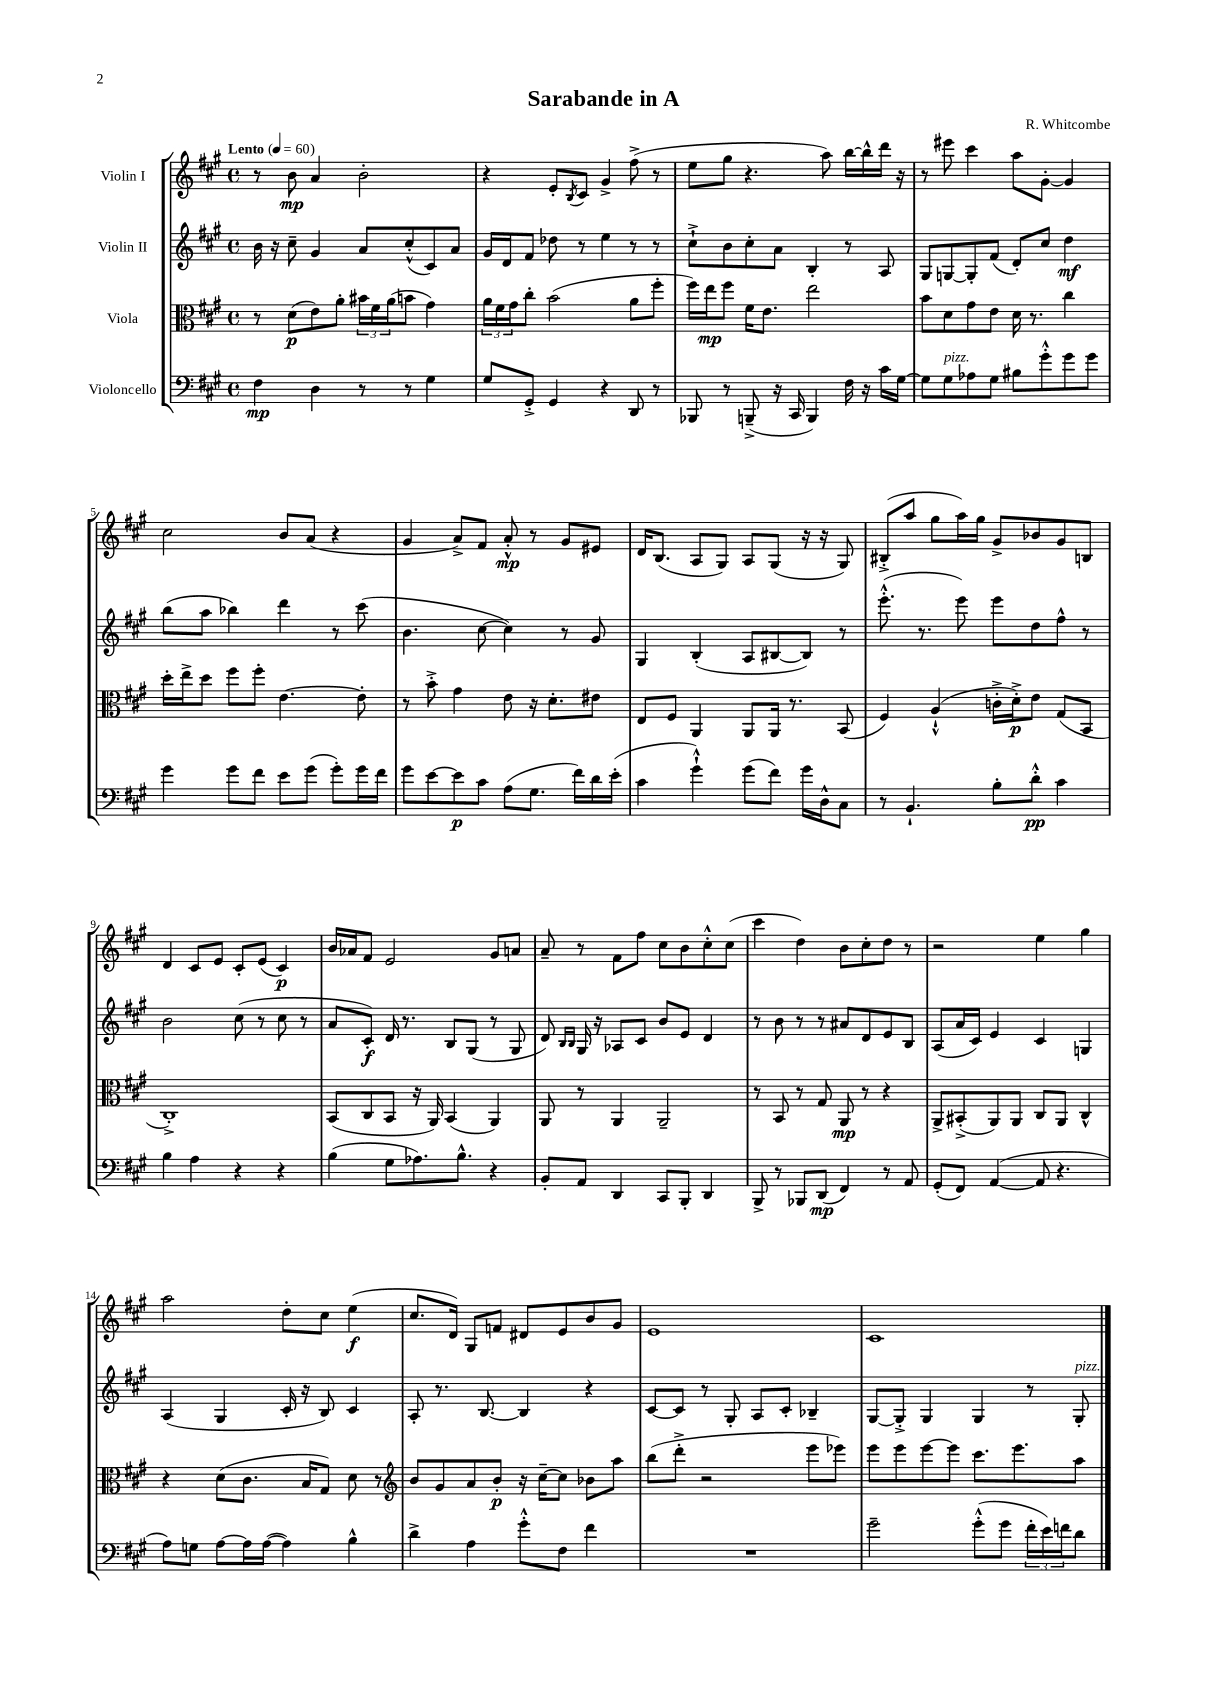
\header { title = "Sarabande in A" composer = "R. Whitcombe" }
<<
\new StaffGroup <<
\new Staff = "s0" \with { instrumentName = "Violin I" } {
    \clef treble \key a \major \defaultTimeSignature \time 4/4 \tempo "Lento" 4 = 60
    r8 b'8\mp a'4 b'2-. |
    r4 e'8-. \acciaccatura { b8 } cis'8 gis'4-> fis''8->( r8 |
    e''8 gis''8 r4. a''8) b''16~ b''16-^ d'''16 r16 |
    r8 eis'''8 cis'''4 a''8 gis'8~-. gis'4 |
    cis''2 b'8 a'8( r4 |
    gis'4 a'8->) fis'8 a'8-.-^\mp r8 gis'8 eis'8 |
    d'16 b8.( a8 gis8) a8 gis8( r16 r16 gis8) |
    bis8-.->( a''8 gis''8 a''16) gis''16 gis'8-> bes'8 gis'8 b8 |
    d'4 cis'8 e'8 cis'8-. e'8( cis'4\p) |
    b'16 aes'16 fis'8 e'2 gis'8 a'8 |
    a'8-- r8 fis'8 fis''8 cis''8 b'8 cis''8-.-^ cis''8( |
    cis'''4 d''4) b'8 cis''8-. d''8 r8 |
    r2 e''4 gis''4 |
    a''2 d''8-. cis''8 e''4\f( |
    cis''8. d'16) gis8 f'8 dis'8 e'8 b'8 gis'8 |
    e'1 |
    cis'1 \bar "|." |
}
\new Staff = "s1" \with { instrumentName = "Violin II" } {
    \clef treble \key a \major \defaultTimeSignature \time 4/4
    b'16 r16 cis''8-- gis'4 a'8 cis''8-.-^( cis'8) a'8 |
    gis'16 d'16 fis'8 des''8 r8 e''4 r8 r8 |
    cis''8-!-> b'8 cis''8-. a'8 b4-. r8 a8 |
    gis8 g8~ g8-. fis'8( d'8-.) cis''8 d''4\mf |
    b''8( a''8 bes''4) d'''4 r8 cis'''8( |
    b'4. cis''8~ cis''4) r8 gis'8 |
    gis4 b4-.( a8 bis8~ bis8) r8 |
    e'''8.-.-^( r8. e'''8) e'''8 d''8 fis''8-^ r8 |
    b'2 cis''8( r8 cis''8 r8 |
    a'8 cis'8-.\f) d'16 r8. b8 gis8( r8 gis8 |
    d'8) \grace { b16 b16 } gis16 r16 aes8 cis'8 b'8 e'8 d'4 |
    r8 b'8 r8 r8 ais'8 d'8 e'8 b8 |
    a8( a'16 cis'16) e'4 cis'4 g4 |
    a4( gis4 cis'16-. r16 b8) cis'4 |
    a8-. r8. b8.~ b4 r4 |
    cis'8~ cis'8 r8 gis8-. a8 cis'8-. bes4-- |
    gis8~ gis8-.-> gis4 gis4 r8 gis8-.^\markup { \italic "pizz." } \bar "|." |
}
\new Staff = "s2" \with { instrumentName = "Viola" } {
    \clef alto \key a \major \defaultTimeSignature \time 4/4
    r8 d'8\p( e'8) a'8-. \tuplet 3/2 { bis'16 fis'16 a'16( } b'8 gis'4) |
    \tuplet 3/2 { a'16 fis'16 gis'16 } cis''8-. b'2( a'8 fis''8-. |
    fis''16) e''16\mp fis''8 fis'16 e'8. e''2 |
    b'8 d'8 gis'8 e'8 d'16 r8. cis''4 |
    d''16-. e''16-> d''8 fis''8 fis''8-. e'4.~ e'8-. |
    r8 b'8-.-> gis'4 e'8 r16 d'8.-. eis'8 |
    e8 fis8 a,4 a,8 a,16 r8. b,8( |
    fis4) a4-!-^( c'16-.-> d'16-.->\p) e'8 gis8( b,8 |
    cis1-.->) |
    b,8( cis8 b,8 r16 a,16) b,4( a,4) |
    a,8 r8 a,4 a,2-- |
    r8 b,8 r8 gis8 a,8\mp r8 r4 |
    a,8-> bis,8-.->( a,8) a,8 cis8 a,8 cis4-^ |
    r4 d'8( cis'8. b16 gis8) d'8 r8 |
    \clef treble b'8 gis'8 a'8 b'8-.\p r16 cis''16~-- cis''8 bes'8 a''8 |
    b''8( d'''8-.-> r2 e'''8 ees'''8) |
    e'''8 e'''8 e'''8~ e'''8 cis'''8. e'''8. a''8 \bar "|." |
}
\new Staff = "s3" \with { instrumentName = "Violoncello" } {
    \clef bass \key a \major \defaultTimeSignature \time 4/4
    fis4\mp d4 r8 r8 gis4 |
    gis8 gis,8-.-> gis,4 r4 d,8 r8 |
    bes,,8 r8 b,,8--->( r16 cis,16 b,,4) fis16 r16 cis'16 gis16~ |
    gis8 gis8^\markup { \italic "pizz." } aes8 gis8 bis8 gis'8-.-^ gis'8 gis'8 |
    gis'4 gis'8 fis'8 e'8 gis'8( gis'8-.) gis'16 fis'16 |
    gis'8 e'8~ e'8\p cis'8 a8( gis8. fis'16) d'16 e'16-.( |
    cis'4 gis'4-!-^) gis'8( fis'8) gis'16 d16-^ cis8 |
    r8 b,4.-! b8-. d'8-.-^\pp cis'4 |
    b4 a4 r4 r4 |
    b4( gis8 aes8.) b8.-^ r4 |
    b,8-. a,8 d,4 cis,8 b,,8-. d,4 |
    b,,8-> r8 bes,,8 d,8\mp( fis,4) r8 a,8 |
    gis,8-.( fis,8) a,4~( a,8 r4. |
    a8) g8 a8~ a16 a16~( a4) b4-^ |
    d'4-> a4 gis'8-.-^ fis8 fis'4 |
    R1 |
    gis'2-- gis'8-.-^( gis'8 \tuplet 3/2 { fis'16-. e'16) f'16 } d'8 \bar "|." |
}
>>
>>
